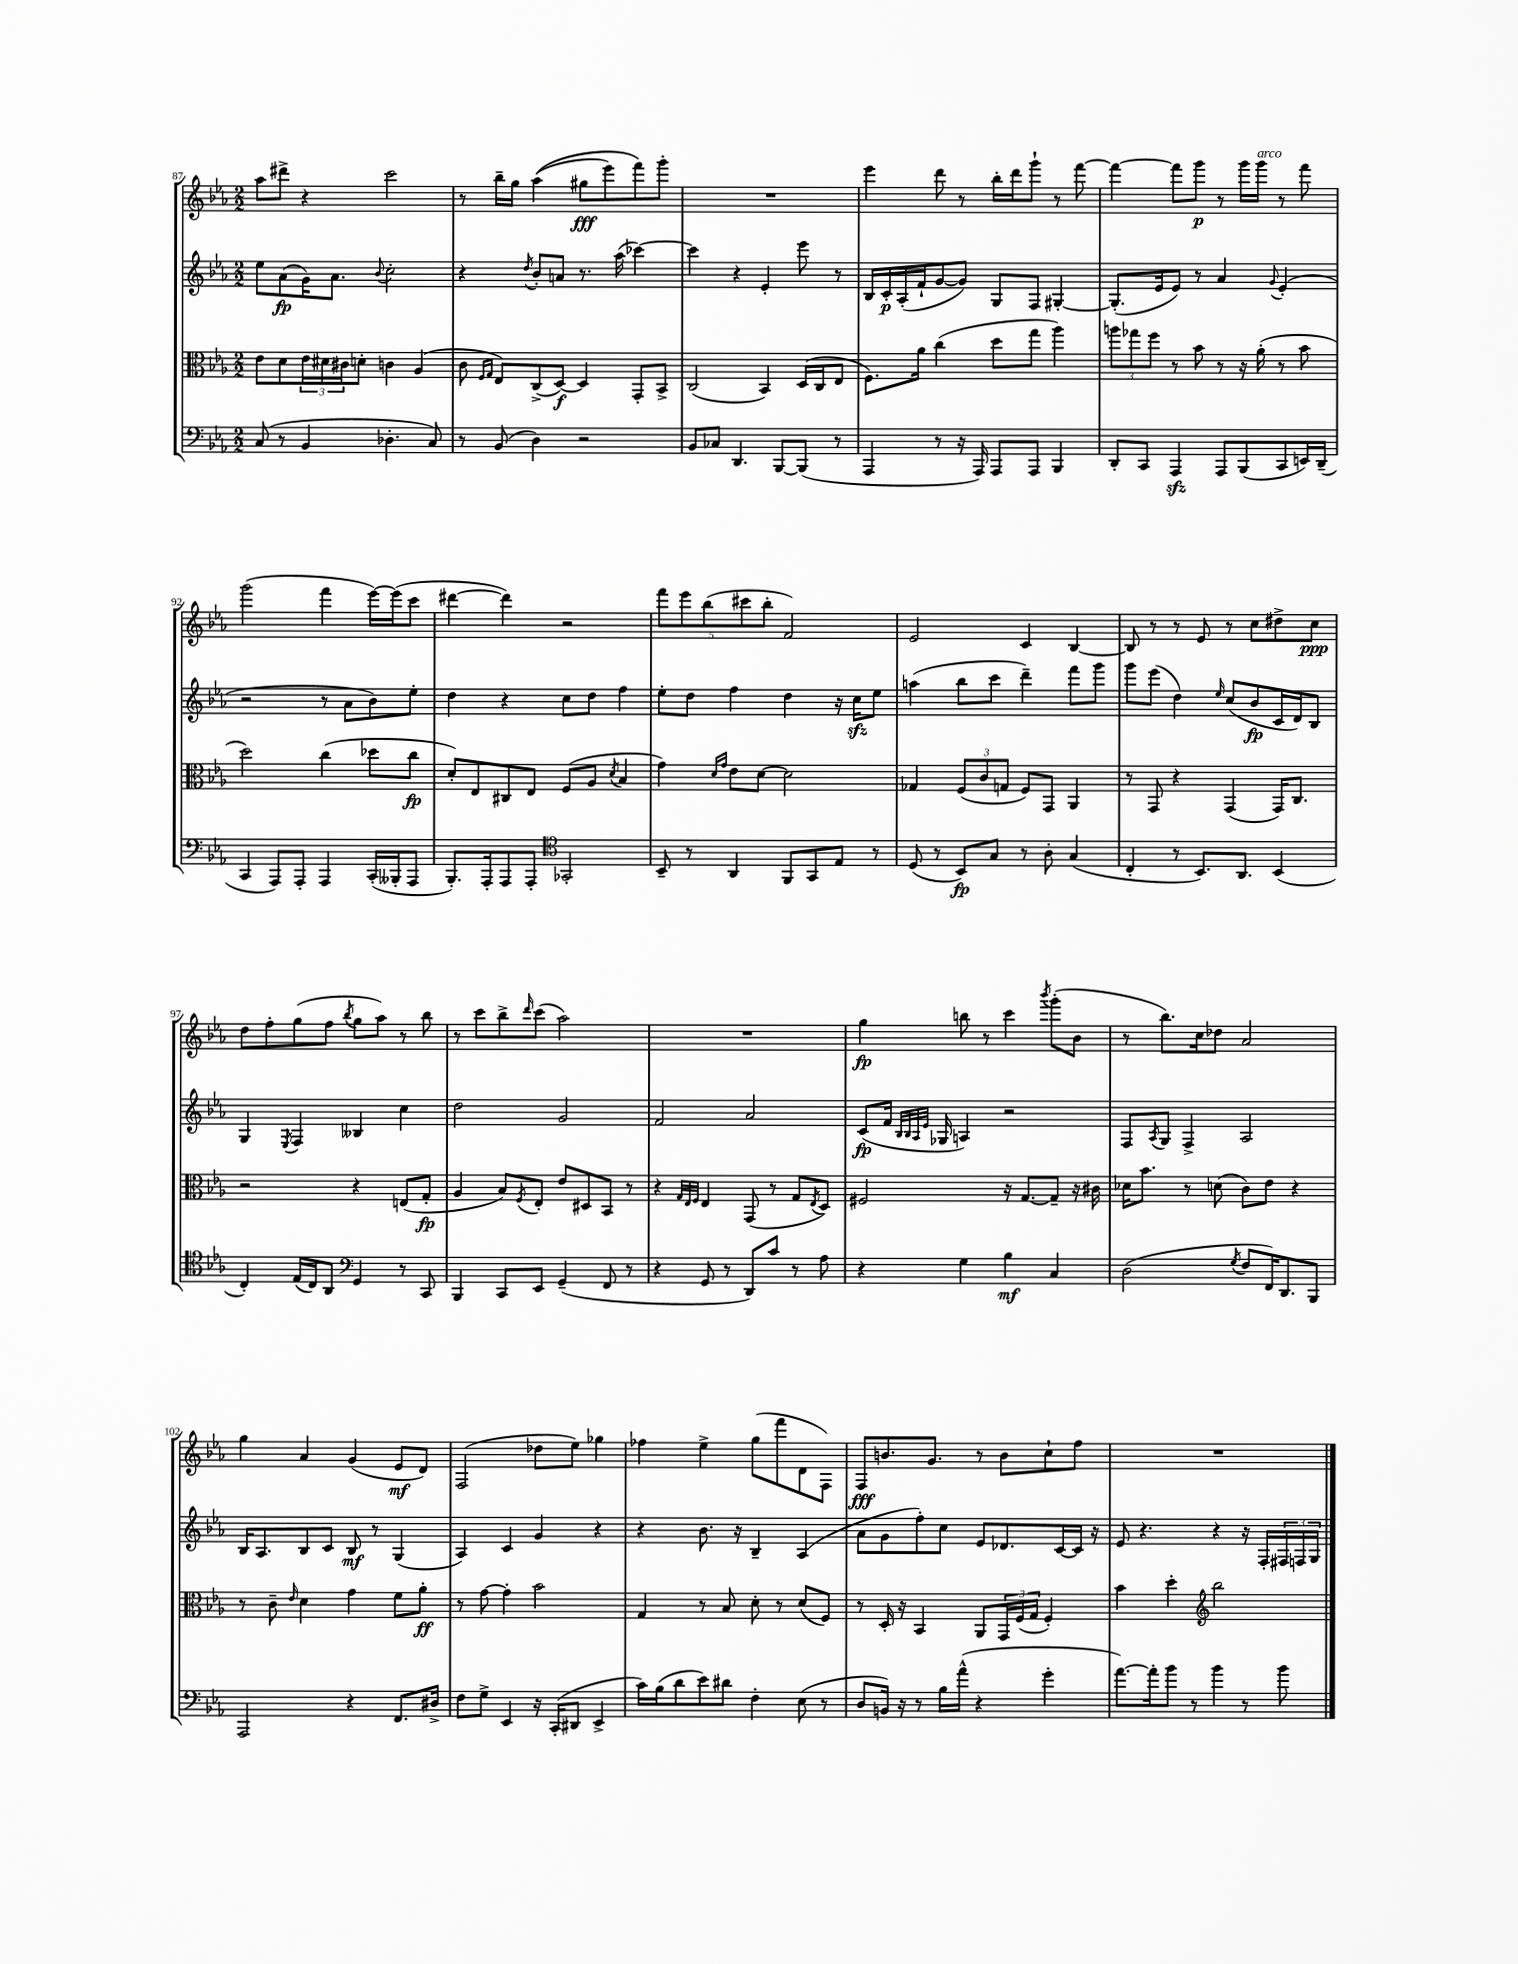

**kern	**kern	**kern	**kern
*staff4	*staff3	*staff2	*staff1
*clefF4	*clefC3	*clefG2	*clefG2
*k[b-e-a-]	*k[b-e-a-]	*k[b-e-a-]	*k[b-e-a-]
*M2/2	*M2/2	*M2/2	*M2/2
(8C/	8e-\L	8ee-\L	8aa-\L
8r	8d\	(8a-\	8ddd#^\J
4BB-/	24e-\L	16g\K)	4r
.	24d#\	.	.
.	.	8.a-\J	.
.	24c#\J	.	.
.	8d'\J	.	.
.	.	8qqb-/	.
4.D-'\	4c\	2cc'\	2ccc\
.	(4A-/	.	.
8C/)	.	.	.
=	=	=	=
8r	8c\	4r	8r
.	16qqF/LL	.	.
.	16qqG/JJ	.	.
(8BB-/	8E-/L)	.	16bb-~\LL
.	.	.	16gg\JJ
.	.	8qdd/	.
4D\)	(8C^/	8b-'/L	&((4aa-\
.	[8D/J)	8a/J	.
2r	4D/]	8.r	8gg#\L
.	.	.	8eee-\)
.	.	(16aa-\	.
.	8GG'/L	[4ccc-\)	8fff\&)
.	8BB-^/J	.	8ggg'\J
=	=	=	=
8BB-/L	(2C/	4ccc-\]	1r
8C-/J	.	.	.
4.DD/	.	4r	.
.	4BB-/)	4e-'/	.
[8BBB-/L	.	.	.
(8BBB-/]J	(16D/LL	8eee-\	.
.	16C/J	.	.
8r	8E-/J	8r	.
=	=	=	=
4AAA-/	8.F\L)	16B-/LL	4eee-\
.	.	16c'/	.
.	.	(16A-'/	.
.	16a-\Jk	16f`/J	.
8r	(4cc\	[8g/	8ddd\
16r	.	8g/]J)	8r
16AAA-/)	.	.	.
8AAA-/L	8dd\L	8G/L	16bb-'\LL
.	.	.	16ddd\J
8AAA-/J	8gg\J	8F/J	8ggg`\J
4BBB-/	4aa-\)	[4G#'/	8r
.	.	.	[8fff\
=	=	=	=
8DD'/L	12aa\L	(8.G#'/]L	4fff\_
.	12gg-\	.	.
8CC/J	.	.	.
.	12ff\J	.	.
.	.	16e-/k	.
4AAA-/	8r	8e-/J)	8fff\]L
.	8b-\	8r	8ggg\J
8AAA-/L	8r	4a-/	8r
(8BBB-/	16r	.	16ggg\LL
.	(16a-'\	.	16ggg\JJ
.	.	8qqg/	.
8CC/	8r	(4e-'/	8r
16EE/L)	8b-\	.	8fff\
(16DD~/JJ	.	.	.
=	=	=	=
4CC/	2dd\)	2r	(2ggg\
8AAA-/L)	.	.	.
8AAA-'/J	.	.	.
4AAA-/	(4cc\	8r	4fff\
.	.	8a-\L	.
(16CC'/LL	8dd-\L	8b-\)	[16eee-\LL)
16BBB--'/J	.	.	(16eee-\]J
8AAA-/J	8cc\J	8ee-'\J	8ccc\J
=	=	=	=
8.BBB-'/L)	8d'/L)	4dd\	[4ddd#\
.	8E-/	.	.
16AAA-'/k	.	.	.
8AAA-/	8C#/	4r	4ddd#\])
8AAA-'/J	8E-/J	.	.
*clefC4	*	*	*
2GG-'/	(8F/L	8cc\L	2r
.	8A-/J	8dd\J	.
.	8qd/	.	.
.	4B-/	4ff\	.
=	=	=	=
8BB-~/	4g\)	8ee-'\L	10fff\L
.	.	.	10eee-\
8r	.	8dd\J	.
.	.	.	(10bb-\
.	16qqd/LL	.	.
.	16qqg/JJ	.	.
4AA-/	8e-\L	4ff\	.
.	.	.	10ccc#\
.	[8d\J	.	.
.	.	.	10bb-'\J
8FF/L	2d\]	4dd\	2f/)
8GG/	.	.	.
8E-/J	.	16r	.
.	.	16cc\LK	.
8r	.	8ee-\J	.
=	=	=	=
(8D/	4G-/	(4aa\	2e-/
8r	.	.	.
8BB-/L)	(12F/L	8bb-\L	.
.	12c/	.	.
8G/J	.	8ccc\J	.
.	12G/J	.	.
8r	8F/L)	4ddd~\)	4c/
8A-'\	8GG/J	.	.
(4G/	4AA-/	8fff\L	[4B-/
.	.	8ggg\J	.
=	=	=	=
4C'/	8r	8ggg\L	8B-/]
.	8GG/	(8eee-\J	8r
8r	4r	4dd\)	8r
8.BB-/L)	.	.	8e-/
.	.	16qqee-/	.
.	(4GG/	(8cc/L	8r
8.AA-/J	.	.	.
.	.	8b-/	8cc\L
(4BB-/	16GG/LK)	16c/L	8dd#^\
.	8.C/J	16d/J)	.
.	.	8B-/J	8cc\J
=	=	=	=
4C'/)	2r	4G/	8dd\L
.	.	.	8ff'\
.	.	8qE-/	.
(16E-/LL	.	4F/	(8gg\
16C/J)	.	.	.
8AA-/J	.	.	8ff\J
*clefF4	*	*	*
.	.	.	8qbb-/
4GG/	4r	4B--/	8gg\L
.	.	.	8aa-\J)
8r	(8E/L	4cc\	8r
8CC/	8G'/J	.	8bb-\
=	=	=	=
4BBB-/	4A-/	2dd\	8r
.	.	.	8ccc\L
8CC/L	8B-/L)	.	8bb-^\
.	8qF/	.	16qqddd/
8EE-/J	8E-'/J	.	(8ccc\J
(4GG~/	8e-/L	2g/	2aa-\)
.	8D#/	.	.
8FF/	8BB-/J	.	.
8r	8r	.	.
=	=	=	=
4r	4r	2f/	1r
.	32qqG/LLL	.	.
.	32qqE-/	.	.
.	32qqF/JJJ	.	.
8GG/	4E-/	.	.
8r	.	.	.
8DD/L)	(8GG/	2a-/	.
8c/J	8r	.	.
8r	8G/L	.	.
.	8qE-/	.	.
8A-\	8D/J)	.	.
=	=	=	=
4r	2F#/	(8c/L	4gg\
.	.	16f/Jk	.
.	.	32qqB-/LLL	.
.	.	32qqB-/	.
.	.	32qqA-/	.
.	.	32qqe-/JJJ	.
.	.	16G-/	.
4G\	.	4A/)	8bb\
.	.	.	8r
4B-\	16r	2r	4ccc\
.	[8.G/L	.	.
.	.	.	8qbbb-/
4C/	8G~/]J	.	(8ggg'\L
.	16r	.	8b-\J
.	16c#\	.	.
=	=	=	=
(2D\	16d-\LK	8F/L	8r
.	8.b-\J	.	.
.	.	8qA-/	.
.	.	8G/J	8.bb-\L)
.	8r	4F^/	.
.	.	.	16cc\k
.	(8d\	.	8dd-\J
8qG/	.	.	.
8F/L	8c\L)	2A-/	2a-/
16FF/K)	8e-\J	.	.
8.DD/	.	.	.
.	4r	.	.
8BBB-/J	.	.	.
=	=	=	=
2AAA-/	8r	16B-/LK	4gg\
.	.	8.A-/	.
.	8c~\	.	.
.	16qqe-/	.	.
.	4d\	8B-/	4a-/
.	.	8c/J	.
4r	4g\	8B-/	(4g/
.	.	8r	.
8.FF/L	8f\L	(4G/	8e-/L
.	8a-'\J	.	8d/J)
16D#^/Jk	.	.	.
=	=	=	=
8F\L	8r	4A-/)	(2F/
8G^\J	[8g\	.	.
4EE-/	4g'\]	4c/	.
16r	2b-\	4g/	8dd-\L
(16CC'/LK	.	.	.
8DD#/J	.	.	8ee-\J)
4EE-^/	.	4r	4gg-\
=	=	=	=
16c\LL)	4G/	4r	4ff-\
(16B-\J	.	.	.
8d\	.	.	.
8e-\)	8r	8.b-\	4ee-^\
8d#\J	8B-/	.	.
.	.	16r	.
4F'\	8d'\	4B-~/	(8gg\L
.	8r	.	8fff\
(8E-\	(8d/L	(4A-/	8d\
8r	8F/J)	.	8F\J)
=	=	=	=
8D/L	8r	8a-\L	8F/L
16BB/Jk)	16D'/	8g\	8.b/
16r	16r	.	.
8r	4BB-/	8ff'\)	.
.	.	.	8.g/J
16B-\LL	.	8cc\J	.
(16a-^^\JJ	.	.	.
4r	8AA-/L	8e-/L	8r
.	24GG/L	8.d-/	8b\L
.	(24F/	.	.
.	24G/JJ	.	.
4g'\	4F'/)	.	8cc`\
.	.	[16c/L	.
.	.	16c/]JJ	8ff\J
.	.	16r	.
=	=	=	=
[8.a-\L)	4b-\	8e-/	1r
.	.	4.r	.
16a-'\]k	.	.	.
8b-\J	4dd'\	.	.
8r	.	.	.
*	*clefG2	*	*
4b-\	2bb-\	4r	.
8r	.	16r	.
.	.	16F'/LL	.
8b-\	.	24F#/	.
.	.	24F/	.
.	.	24G/JJ	.
==	==	==	==
*-	*-	*-	*-
